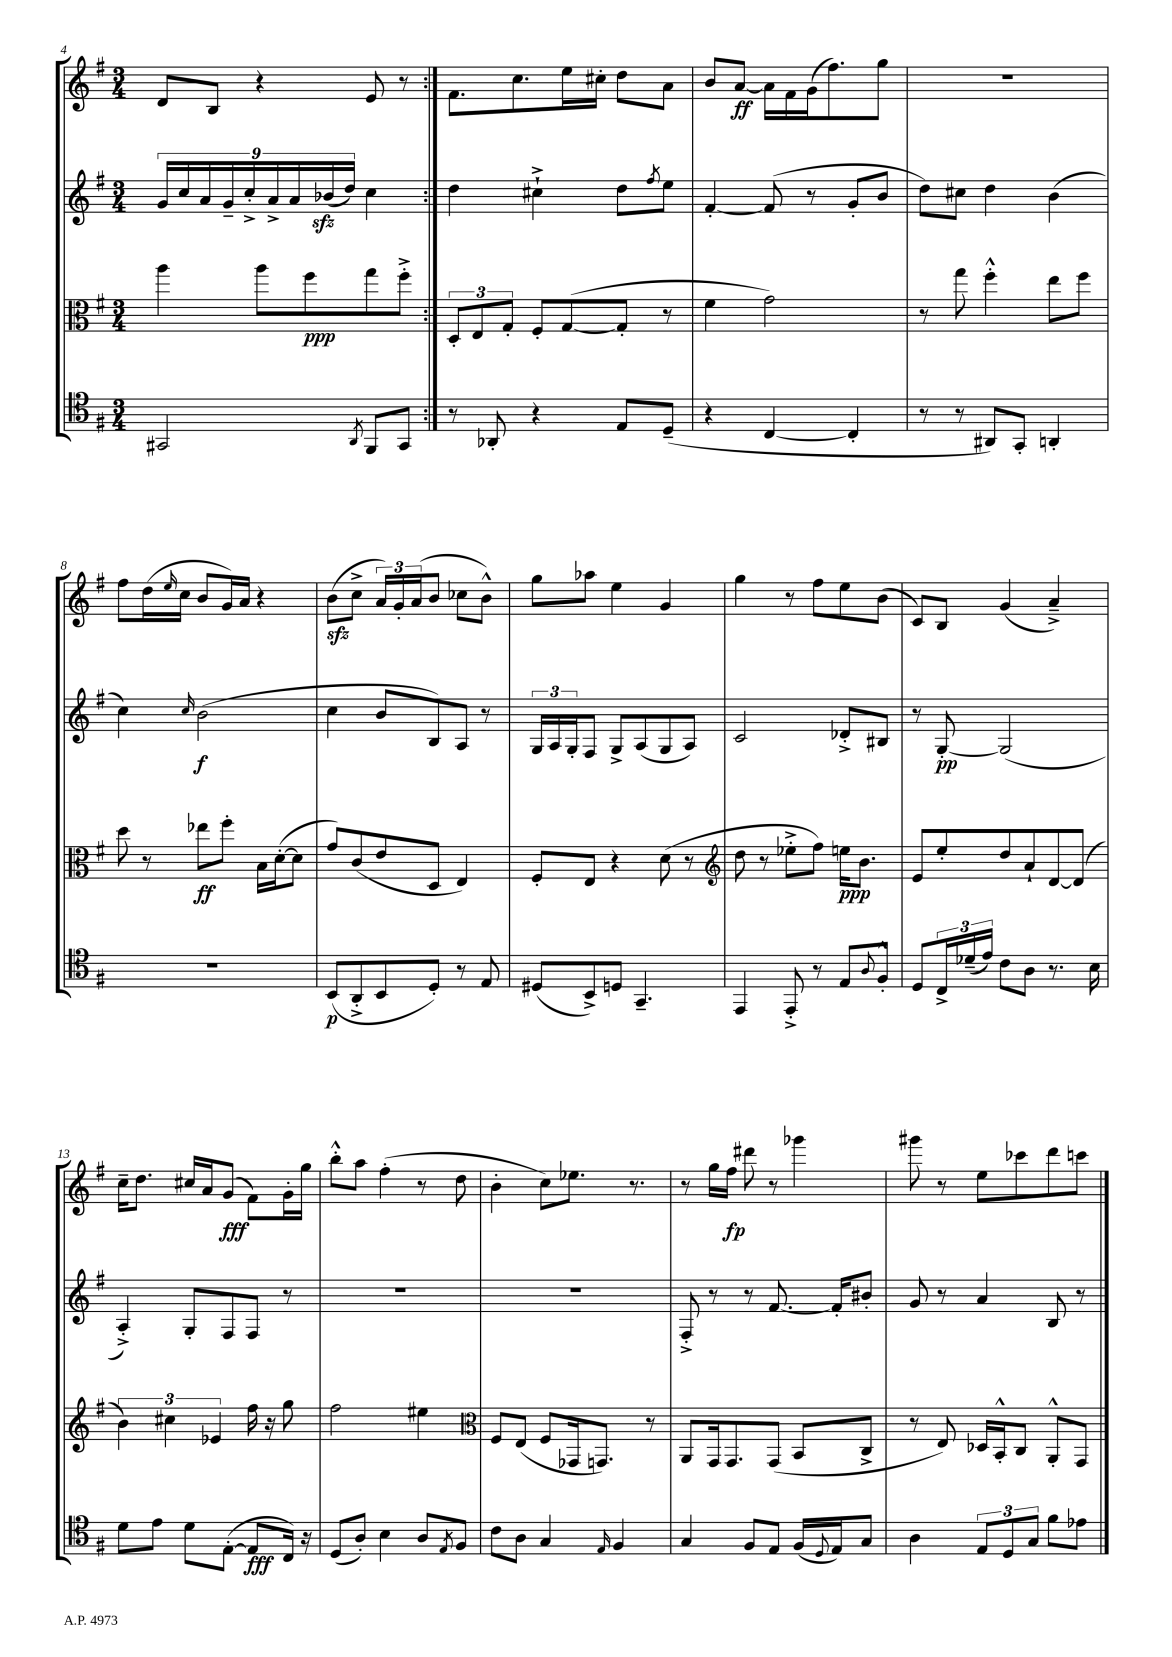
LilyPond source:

<<
\new StaffGroup <<
\new Staff = "s0" {
    \clef treble \key g \major \numericTimeSignature \time 3/4
    \repeat volta 2 { d'8 b8 r4 e'8 r8 | }
    fis'8. c''8. e''16 cis''16-. d''8 a'8 |
    b'8 a'8~\ff a'16 fis'16 g'16( fis''8.) g''8 |
    R2. |
    fis''8 d''16( \grace { e''16 } c''16 b'8 g'16) a'16 r4 |
    b'8\sfz( c''8-> \tuplet 3/2 { a'16) g'16-. a'16( } b'8 ces''8 b'8-^) |
    g''8 aes''8 e''4 g'4 |
    g''4 r8 fis''8 e''8 b'8( |
    c'8) b8 g'4( a'4--->) |
    c''16-- d''8. cis''16 a'16 g'8\fff( fis'8) g'16-. g''16 |
    b''8-.-^ a''8 fis''4-.( r8 d''8 |
    b'4-. c''8) ees''8. r8. |
    r8 g''16 fis''16\fp dis'''8 r8 ges'''4 |
    gis'''8 r8 e''8 ces'''8 d'''8 c'''8 \bar "|." |
}
\new Staff = "s1" {
    \clef treble \key g \major \numericTimeSignature \time 3/4
    \repeat volta 2 { \tuplet 9/8 { g'16 c''16 a'16 g'16-- c''16-.-> a'16-> a'16 bes'16\sfz( d''16) } c''4 | }
    d''4 cis''4-!-> d''8 \acciaccatura { fis''8 } e''8 |
    fis'4~-. fis'8( r8 g'8-. b'8 |
    d''8) cis''8 d''4 b'4( |
    c''4) \grace { c''16 } b'2\f( |
    c''4 b'8 b8) a8 r8 |
    \tuplet 3/2 { g16 a16 g16-. } fis8 g8-> a8( g8 a8) |
    c'2 des'8-.-> bis8 |
    r8 g8~-.\pp g2( |
    a4-.->) g8-. fis8 fis8 r8 |
    R2. |
    R2. |
    fis8-.-> r8 r8 fis'8.~ fis'16-. bis'8-. |
    g'8 r8 a'4 b8 r8 \bar "|." |
}
\new Staff = "s2" {
    \clef alto \key g \major \numericTimeSignature \time 3/4
    \repeat volta 2 { a''4 a''8 fis''8\ppp g''8 fis''8-.-> | }
    \tuplet 3/2 { d8-. e8 g8-. } fis8-. g8~( g8-. r8 |
    fis'4 g'2) |
    r8 g''8 fis''4-.-^ e''8 fis''8 |
    d''8 r8 ees''8\ff fis''8-. b16 d'16~-.( d'8 |
    g'8) c'8( e'8 d8 e4) |
    fis8-. e8 r4 d'8( r8 |
    \clef treble d''8 r8 ees''8-.-> fis''8) e''16\ppp b'8. |
    e'8 e''8-. d''8 a'8-! d'8~ d'8( |
    \tuplet 3/2 { b'4) cis''4 ees'4 } fis''16 r16 g''8 |
    fis''2 eis''4 |
    \clef alto fis8 e8( fis8 ges,16 g,8.) r8 |
    a,8 g,16 g,8. g,8( b,8 c8-> |
    r8 e8) des16 b,16-.-^ c8 a,8-.-^ g,8 \bar "|." |
}
\new Staff = "s3" {
    \clef tenor \key g \major \numericTimeSignature \time 3/4
    \repeat volta 2 { gis,2 \acciaccatura { a,8 } fis,8 gis,8 | }
    r8 aes,8-. r4 e8 d8--( |
    r4 c4~ c4-. |
    r8 r8 ais,8) g,8-. a,4-. |
    R2. |
    b,8\p( a,8-.-> b,8 d8-.) r8 e8 |
    dis8( b,8->) d8 g,4.-- |
    e,4 e,8-.-> r8 e8 \appoggiatura { a8 } fis8-.-^ |
    d8 \tuplet 3/2 { c16-> des'16--( e'16) } c'8 a8 r8. b16 |
    d'8 e'8 d'8 e8~-.( e8\fff c16) r16 |
    d8( a8-.) b4 a8 \acciaccatura { e8 } fis8 |
    c'8 a8 g4 \grace { e16 } fis4 |
    g4 fis8 e8 fis16( \appoggiatura { d8 } e16) g8 |
    a4 \tuplet 3/2 { e8 d8 g8 } fis'8 ees'8 \bar "|." |
}
>>
>>
\layout { \context { \Score currentBarNumber = #4 } }
